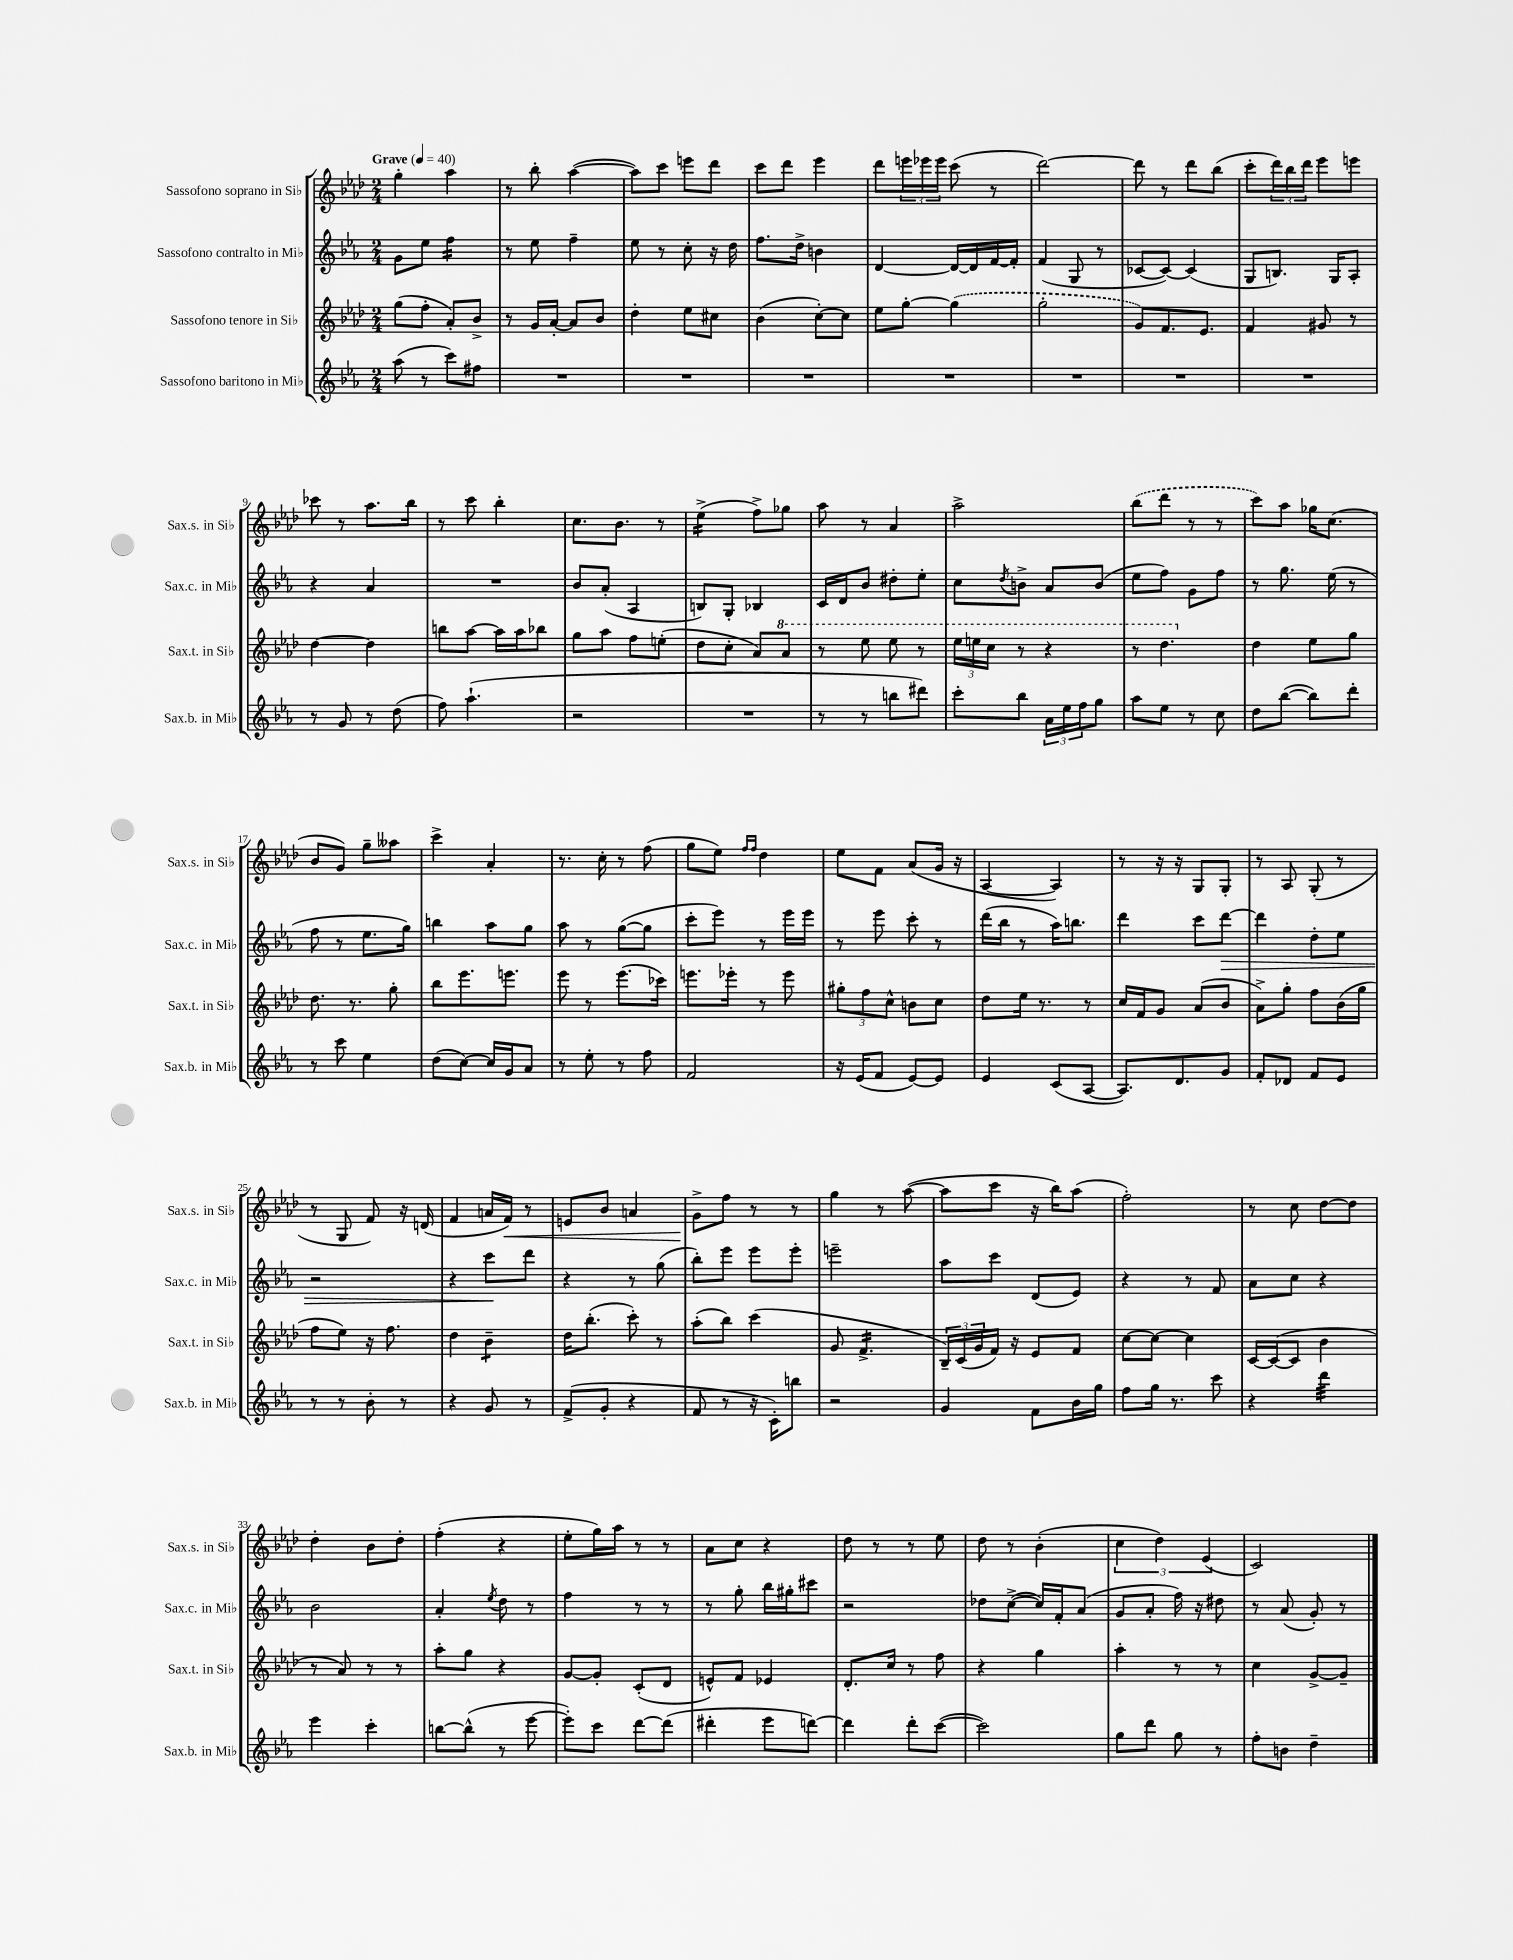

**kern	**kern	**kern	**kern
*staff4	*staff3	*staff2	*staff1
*clefG2	*clefG2	*clefG2	*clefG2
*k[b-e-a-]	*k[b-e-a-d-]	*k[b-e-a-]	*k[b-e-a-d-]
*M2/4	*M2/4	*M2/4	*M2/4
*MM40	*MM40	*MM40	*MM40
(8aa-	(8gg	8g	4gg'
8r	8ff'	8ee-	.
8ccc)	8a-')	4ff	4aa-
8ff#	8b-^	.	.
=	=	=	=
2r	8r	8r	8r
.	16g	8ee-	8bb-'
.	[16a-'	.	.
.	8a-]	4ff~	([4aa-
.	8b-	.	.
=	=	=	=
2r	4dd-'	8ee-	8aa-])
.	.	8r	8ccc
.	8ee-	8cc'	8eee
.	8cc#	16r	8ddd-
.	.	16dd	.
=	=	=	=
2r	(4b-	8.ff	8ccc
.	.	.	8ddd-
.	.	16dd^	.
.	[8cc')	4b	4eee-
.	8cc]	.	.
=	=	=	=
2r	8ee-	[4d	8ddd-
.	[8gg'	.	24eee
.	.	.	24eee-
.	.	.	24eee-
.	(4gg]	16d_	(8ccc
.	.	16d]	.
.	.	[16f	8r
.	.	16f']	.
=	=	=	=
2r	2gg'	(4f	[2ddd-)
.	.	8G	.
.	.	8r	.
=	=	=	=
2r	8g)	[8c-	8ddd-]
.	8.f	8c-_)	8r
.	.	(4c-]	8ddd-
.	8.e-	.	.
.	.	.	(8bb-
=	=	=	=
2r	4f	8G	8ccc'
.	.	8.B)	24ddd-)
.	.	.	24bb-
.	.	.	24ddd-
.	8g#	.	8eee-
.	.	16G	.
.	8r	8A-'	8eee
=	=	=	=
8r	[4dd-	4r	8ccc-
8g	.	.	8r
8r	4dd-]	4a-	8.aa-
(8dd	.	.	.
.	.	.	16bb-
=	=	=	=
8ff)	8bb	2r	8r
(4.aa-`	[8aa-	.	8ccc
.	16aa-]	.	4bb-'
.	16aa-	.	.
.	8bb-	.	.
=	=	=	=
2r	8gg	8b-	8.cc
.	8aa-	(8a-'	.
.	.	.	8.b-
.	8ff	4A-	.
.	(8ee'	.	8r
=	=	=	=
2r	8dd-	8B)	(4ee-^
.	8cc'	8G'	.
.	8a-)	4B-	8ff^)
.	8aa-	.	8gg-
=	=	=	=
8r	8r	16c	8aa-
.	.	16d	.
8r	8eee-	8b-	8r
8bb	8eee-	8dd#'	4a-
8ddd#)	8r	8ee-'	.
=	=	=	=
8ccc'	24eee-	8cc	2aa-^
.	24eee	.	.
.	24ccc	.	.
.	.	8qdd	.
8bb-	8r	8b^	.
24a-	4r	8a-	.
24ee-	.	.	.
24ff	.	.	.
8gg	.	(8b	.
=	=	=	=
8aa-	8r	8ee-	(8bb-
8ee-	4.ddd-	8ff)	8ddd-
8r	.	8g	8r
8cc	.	8ff	8r
=	=	=	=
8dd	4dd-	8r	8ccc)
([8bb-	.	8.gg	8aa-
8bb-])	8ee-	.	16gg-
.	.	(16ee-	(8.cc
8ddd'	8gg	8r	.
=	=	=	=
8r	8.dd-	8ff	8b-
8ccc	.	8r	8g)
.	8.r	.	.
4ee-	.	8.ee-	8gg~
.	8gg'	.	8aa--
.	.	16gg)	.
=	=	=	=
(8dd	8bb-	4bb	4ccc^
[8cc)	8.eee-	.	.
16cc]	.	8aa-	4a-'
16g	8.eee	.	.
8a-	.	8gg	.
=	=	=	=
8r	8eee-	8aa-	8.r
8ee-'	8r	8r	.
.	.	.	16cc'
8r	(8.eee-	([8gg	8r
8ff	.	8gg]	(8ff
.	16ccc-)	.	.
=	=	=	=
2f	8.eee	8ccc'	8gg
.	.	8eee-)	8ee-)
.	16eee-'	.	.
.	.	.	16qqff
.	.	.	16qqff
.	8r	8r	4dd-
.	8eee-	16eee-	.
.	.	16eee-	.
=	=	=	=
16r	12gg#'	8r	8ee-
(16e-	.	.	.
.	12ff	.	.
8f	.	8eee-	8f
.	12cc^^	.	.
[8e-)	8b	8ccc'	(8a-
8e-]	8cc	8r	16g
.	.	.	16r
=	=	=	=
4e-	8dd-	(16ddd	[4A-
.	.	16bb-	.
.	16ee-	8r	.
.	8.r	.	.
(8c	.	16aa-)	4A-])
.	.	8.bb	.
[8A-	8r	.	.
=	=	=	=
8.A-])	16cc	4ddd	8r
.	16f	.	.
.	8g	.	16r
8.d	.	.	16r
.	(8a-	8ccc	8G
8g	8b-	[8ddd	8G'
=	=	=	=
8f'	8a-^)	4ddd]	8r
8d-	8gg'	.	8A-
8f	8ff	8dd'	(8G'
8e-	(16b-	8ee-	8r
.	16gg	.	.
=	=	=	=
8r	8ff	2r	8r
8r	8ee-)	.	8G
8b-'	16r	.	8f)
.	8.ff	.	.
8r	.	.	16r
.	.	.	(16d
=	=	=	=
4r	4dd-	4r	4f
8g	4b-~	8ccc	16a
.	.	.	16f)
8r	.	8ddd	8r
=	=	=	=
(8f^	16dd-	4r	8e
.	(8.bb-'	.	.
8g'	.	.	8b-
4r	8ccc')	8r	4a
.	8r	(8gg	.
=	=	=	=
8f	(8aa-'	8bb-')	8g^
8r	8bb-)	8eee-	8ff
16r	(4ccc	8eee-	8r
16c')	.	.	.
8bb	.	8eee-'	8r
=	=	=	=
2r	8g	2eee~	4gg
.	4.f^	.	.
.	.	.	8r
.	.	.	([8aa-
=	=	=	=
4g	24B-~)	8aa-	8aa-]
.	(24c	.	.
.	24g	.	.
.	16f)	8ccc	8ccc
.	16r	.	.
8f	8e-	(8d	16r
.	.	.	16bb-)
16b-	8f	8e-)	(8aa-
16gg	.	.	.
=	=	=	=
8ff	[8cc	4r	2ff')
16gg	8cc_	.	.
8.r	.	.	.
.	4cc]	8r	.
8ccc	.	8f	.
=	=	=	=
4r	[16c	8a-	8r
.	(16c_	.	.
.	8c]	8cc	8cc
4ddd	4b-	4r	[8dd-
.	.	.	8dd-]
=	=	=	=
4eee-	8r	2b-	4dd-'
.	8a-)	.	.
4ccc'	8r	.	8b-
.	8r	.	8dd-'
=	=	=	=
[8bb	8aa-'	4a-'	(4ff'
(8bb^^]	8gg	.	.
.	.	8qee-	.
8r	4r	8dd	4r
[8eee-	.	8r	.
=	=	=	=
8eee-'])	[8g	4ff	8ee-'
8ccc	8g']	.	16gg)
.	.	.	16aa-
[8ddd	(8c'	8r	8r
(8ddd]	8d-	8r	8r
=	=	=	=
4ddd#'	8e^^)	8r	8a-
.	8f	8gg'	8cc
8eee-	4e-	16bb-	4r
.	.	16gg#'	.
[8ddd)	.	8ccc#	.
=	=	=	=
4ddd]	8.d-'	2r	8dd-
.	.	.	8r
.	16cc	.	.
8ddd'	8r	.	8r
([8ccc	8ff	.	8ee-
=	=	=	=
2ccc])	4r	8dd-	8dd-
.	.	([8cc^	8r
.	4gg	16cc])	(4b-'
.	.	16f'	.
.	.	(8a-	.
=	=	=	=
8gg	4aa-'	8g	6cc
8ddd	.	8a-'	.
.	.	.	6dd-)
8gg	8r	16ff)	.
.	.	16r	.
.	.	.	(6e-
8r	8r	8dd#	.
=	=	=	=
8ff'	4cc	8r	2c)
8b	.	(8a-	.
4dd~	[8g^	8g')	.
.	8g~]	8r	.
==	==	==	==
*-	*-	*-	*-
